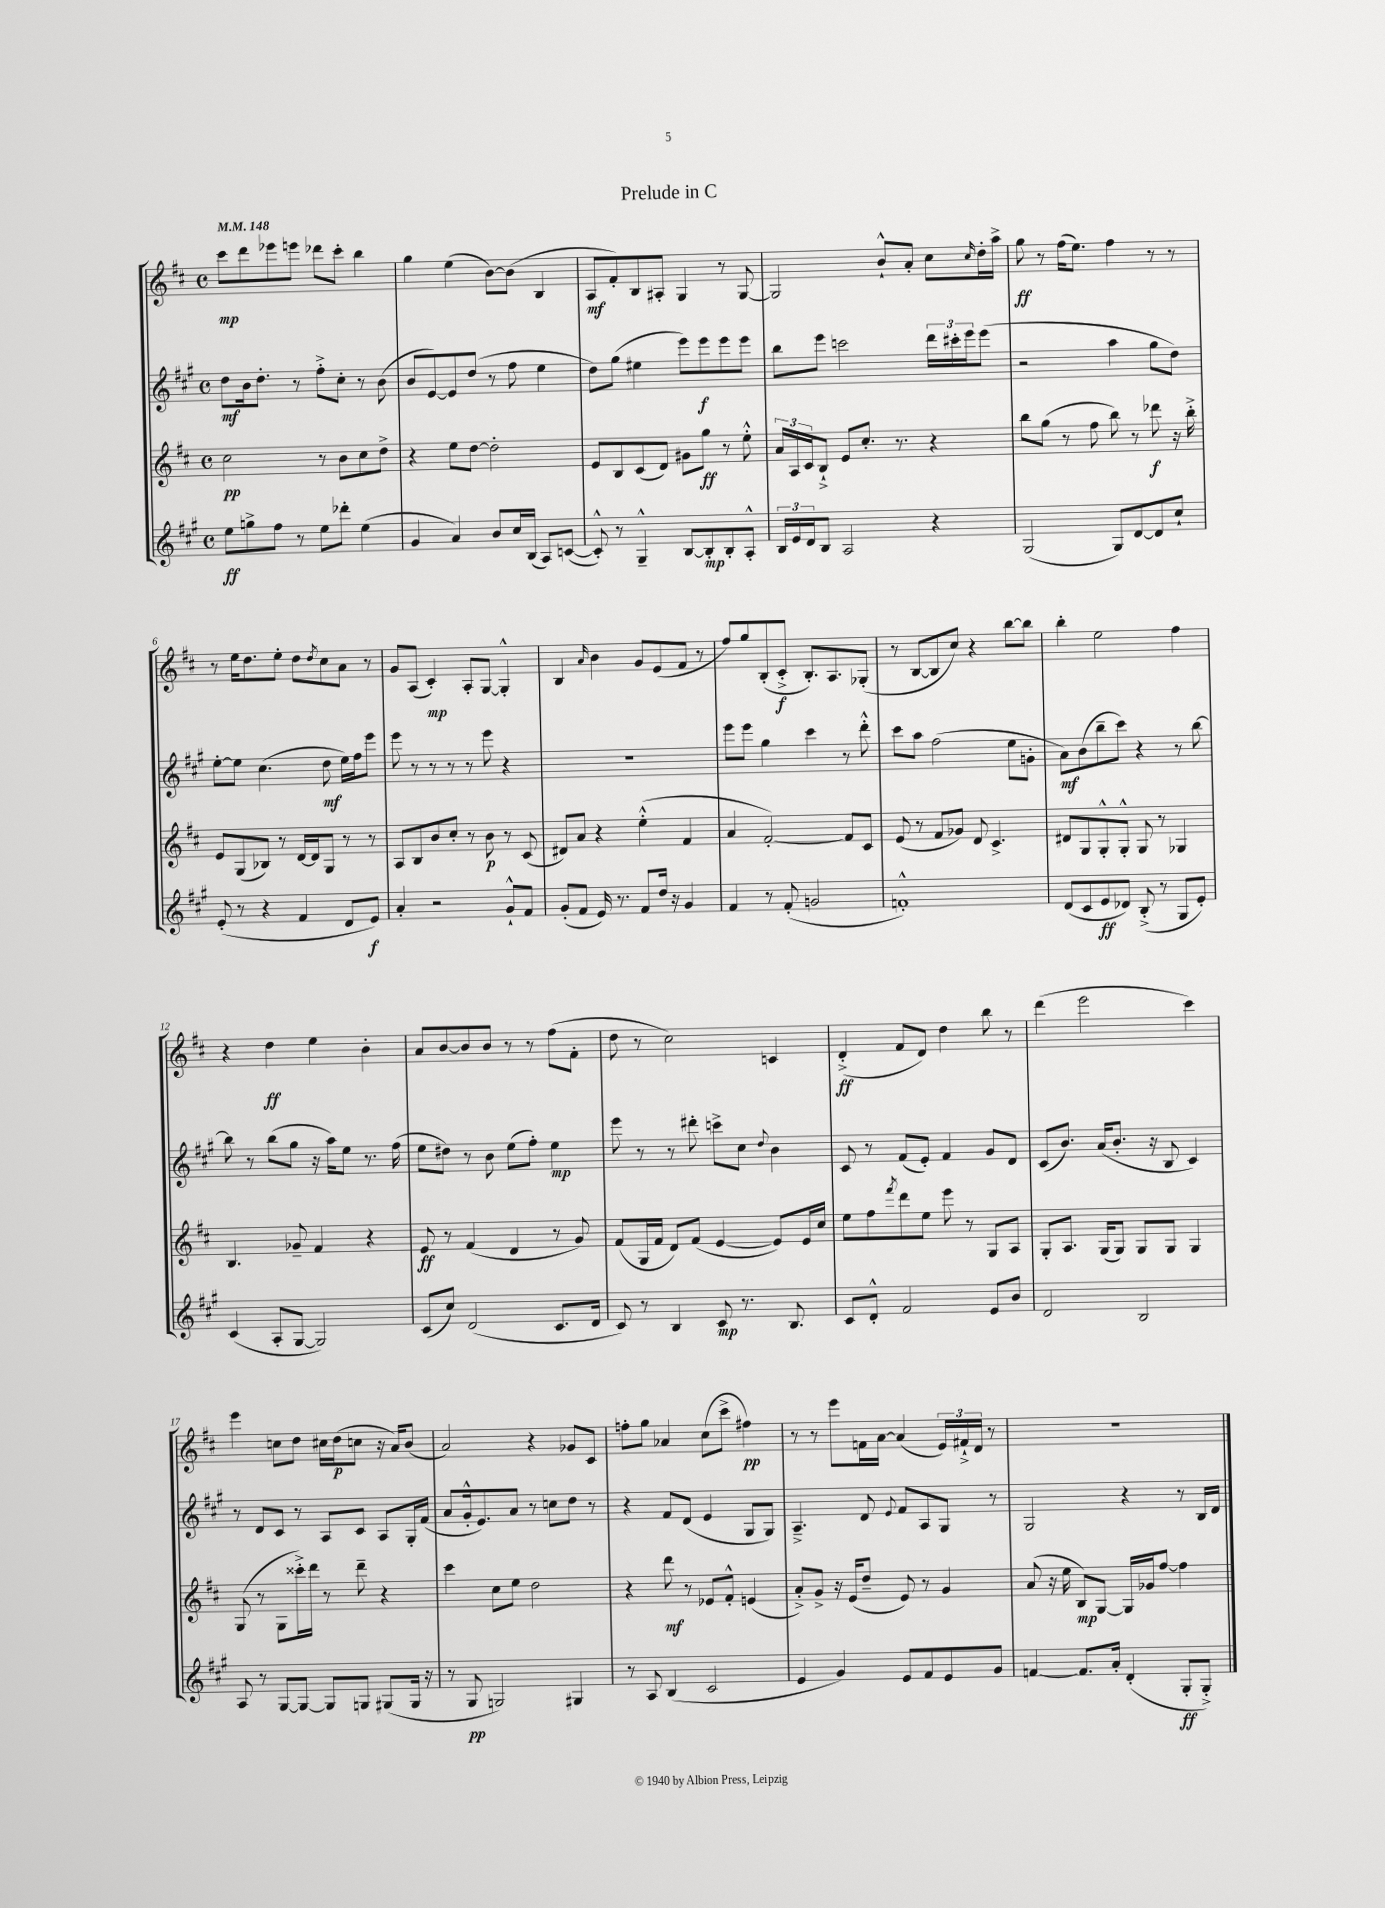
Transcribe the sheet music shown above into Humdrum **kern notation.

**kern	**kern	**kern	**kern
*staff4	*staff3	*staff2	*staff1
*clefG2	*clefG2	*clefG2	*clefG2
*k[f#c#g#]	*k[f#c#]	*k[f#c#g#]	*k[f#c#]
*M4/4	*M4/4	*M4/4	*M4/4
*met(c)	*met(c)	*met(c)	*met(c)
*MM148	*MM148	*MM148	*MM148
8ee	2cc#	8dd	8ccc#
8gg^	.	16b	8ddd
.	.	8.dd'	.
8ff#	.	.	8eee-
8r	.	8r	8eee
8ee	8r	8ff#'^	8ddd-
8ddd-'	8b	8cc#'	8ccc#'
(4ee	8cc#	8r	4bb
.	8dd^	(8b	.
=	=	=	=
4g#	4r	8b	4gg
.	.	[8e)	.
4a)	8ee	8e]	(4ee
.	[8dd	(8dd	.
8b	2dd']	8r	[8b)
16cc#	.	8ff#	(8b]
(16B	.	.	.
8A)	.	4ee	4B
([8c	.	.	.
=	=	=	=
8c'^^])	8e	8dd)	8A
8r	8B	(8gg#	8f#')
4G#~^^	(8c#	4ee#	8B
.	8d)	.	8A#'
[8B	8g#	8eee)	4G
8B']	8gg	8eee	.
8B'	8r	8eee	8r
8A'^^	8ee'^^	8eee	[8G
=	=	=	=
24B	24a	8bb	2G]
24e	24A	.	.
24d	24c#	.	.
8B	8B`^	8eee	.
2A	8e	2ccc	.
.	8.cc#'	.	.
.	.	.	8b`^^
.	8.r	.	.
.	.	.	8a'
4r	4r	24ddd	8cc#
.	.	24ccc#'	.
.	.	24eee	.
.	.	.	16qqcc#
.	.	(8eee	16dd'
.	.	.	16aa^
=	=	=	=
(2G#	8bb	2r	8gg
.	(8gg	.	8r
.	8r	.	(16ff#
.	.	.	8.ee)
.	8ff#	.	.
8G#)	8bb)	4aa	4ff#
[8d	8r	.	.
8d]	8ddd-	8gg#	8r
8cc#`	16r	8dd)	8r
.	16bb'^	.	.
=	=	=	=
(8e'	8e	[8ee'	8r
8r	(8G	8ee]	16ee
.	.	.	8.dd
4r	8B-)	(4.cc#	.
.	8r	.	8ee'
4f#	[16d	.	8dd
.	16d]	.	.
.	.	.	8qdd
.	8G	8dd	8cc#
8d	8r	16ee)	8a
.	.	16ff#	.
8e)	8r	8eee	8r
=	=	=	=
4a'	8A	8eee	8g
.	8B	8r	(8A
2r	8b	8r	4c#')
.	8cc#'	8r	.
.	8r	8r	8A'
.	8b	8eee	[8G
8g#`^^	8r	4r	4G'^^]
8f#	(8c#	.	.
=	=	=	=
(8g#'	8d#)	1r	4B
8f#	8a	.	.
.	.	.	16qqa
16e)	4r	.	4b
8.r	.	.	.
8f#	(4ee'^^	.	8g
16dd	.	.	(8e
16r	.	.	.
4g#	4f#	.	8f#
.	.	.	8r
=	=	=	=
4f#	4a	8eee	8ff#)
.	.	8eee	8gg
8r	[2f#')	4gg#	(8B'
(8f#'	.	.	8c#'^
2g	.	4ccc#	8.B')
.	.	.	8.A
.	8f#]	8r	.
.	8c#	8ddd'^^	(8G-'
=	=	=	=
1f'^^)	(8e	8ccc#	8r
.	8r	8aa	[8B
.	8f#	(2ff#	8B]
.	8g-)	.	8cc#)
.	8d	.	4r
.	4.c#^	.	.
.	.	8ee	[8bb
.	.	8g'	8bb]
=	=	=	=
(8d	8d#	8a)	4bb'
8c#	8G	(8b	.
8e	8G'^^	8bb~	2ee
8d-)	8G'^^	8ccc#)	.
(8B'^	8G	4r	.
8r	8r	.	.
8G#	4G-	8r	4ff#
8e')	.	[8bb	.
=	=	=	=
(4c#	4.B	8bb]	4r
.	.	8r	.
8A'	.	(8bb	4dd
[8G#	8g-~	8gg#	.
2G#])	4f#	16r	4ee
.	.	16aa)	.
.	.	8ee	.
.	4r	8.r	4b'
.	.	(16ff#	.
=	=	=	=
(8c#	8e	8ee	8a
8cc#)	8r	8dd#)	[8b
(2d	(4f#	8r	8b]
.	.	8b	8b
.	4d	(8ee	8r
.	.	8ff#')	8r
8.c#	8r	4ee	(8ff#
.	8g)	.	8f#'
16d	.	.	.
=	=	=	=
8c#)	(8f#	8eee	8dd
8r	16G	8r	8r
.	16f#	.	.
4B	8d)	8r	2cc#)
.	(8f#	8ddd#'	.
8c#	[4e	8ccc^	.
8.r	.	8cc#	.
.	.	8qqdd	.
.	8e])	4b	4c
8.B	.	.	.
.	16e	.	.
.	16cc#	.	.
=	=	=	=
8c#	8ee	8c#	(4d'^
8d'^^	8ff#	8r	.
.	8qfff#	.	.
2f#	8ddd	(8f#	8f#
.	8ee	8e')	8d)
.	8eee	4f#	4dd
.	8r	.	.
8e	8G	8g#	8bb
8b	8A	8d	8r
=	=	=	=
2d	8G'	(8c#	(4ddd
.	8.A	8.b)	.
.	.	.	2eee
.	(16G	(16a	.
.	8G)	8.b'	.
2B	8G	.	.
.	.	16r	.
.	8G	8B	.
.	4G	4c#)	4ccc#)
=	=	=	=
8A	(8G	8r	4eee
8r	8r	8d	.
[8G#	8G	8c#	8cc
8G#_	16ccc##'^)	8r	8dd
.	16ddd	.	.
8G#]	8r	8A	16cc#
.	.	.	(16dd
8G	8ddd~	8c#	8cc
(8G#	4r	8A	16r
.	.	.	16a)
16G#	.	16G#'	(8b
16r	.	(16f#	.
=	=	=	=
8r	4ccc#	8a	2a)
8G#	.	16g#'^^	.
.	.	8.e)	.
2G)	8cc#	.	.
.	8ee	8a	.
.	2dd	8r	4r
.	.	8cc	.
4G#	.	8dd	8g-
.	.	8r	8c#
=	=	=	=
8r	4r	4r	8ff'
8A	.	.	8gg
(4B	8ddd	8f#	4a-
.	8r	(8d	.
2c#	8e-	4e	(8cc#
.	8f#'^^	.	8ccc#^
.	(4e	8G#	4ff#)
.	.	8G#)	.
=	=	=	=
4e	8a'^)	4.A~^	8r
.	8g^	.	8r
4g#)	16r	.	8eee
.	(16e	.	.
.	8dd~	8d	16f
.	.	.	[16a
.	.	8qqe	.
8e	8e)	8f#	(4a]
8f#	8r	8A	.
8e	4g	8G#	24e)
.	.	.	24f#`^
.	.	.	24d
8g#	.	8r	8r
=	=	=	=
[4f	(8a	2G#	1r
.	16r	.	.
.	16ee	.	.
8.f]	8B)	.	.
.	[8G	.	.
16a'	.	.	.
(4d'	16G]	4r	.
.	16g-	.	.
.	[8ff#	.	.
8G#'	4ff#]	8r	.
8G#'^)	.	16B	.
.	.	16d	.
==	==	==	==
*-	*-	*-	*-
